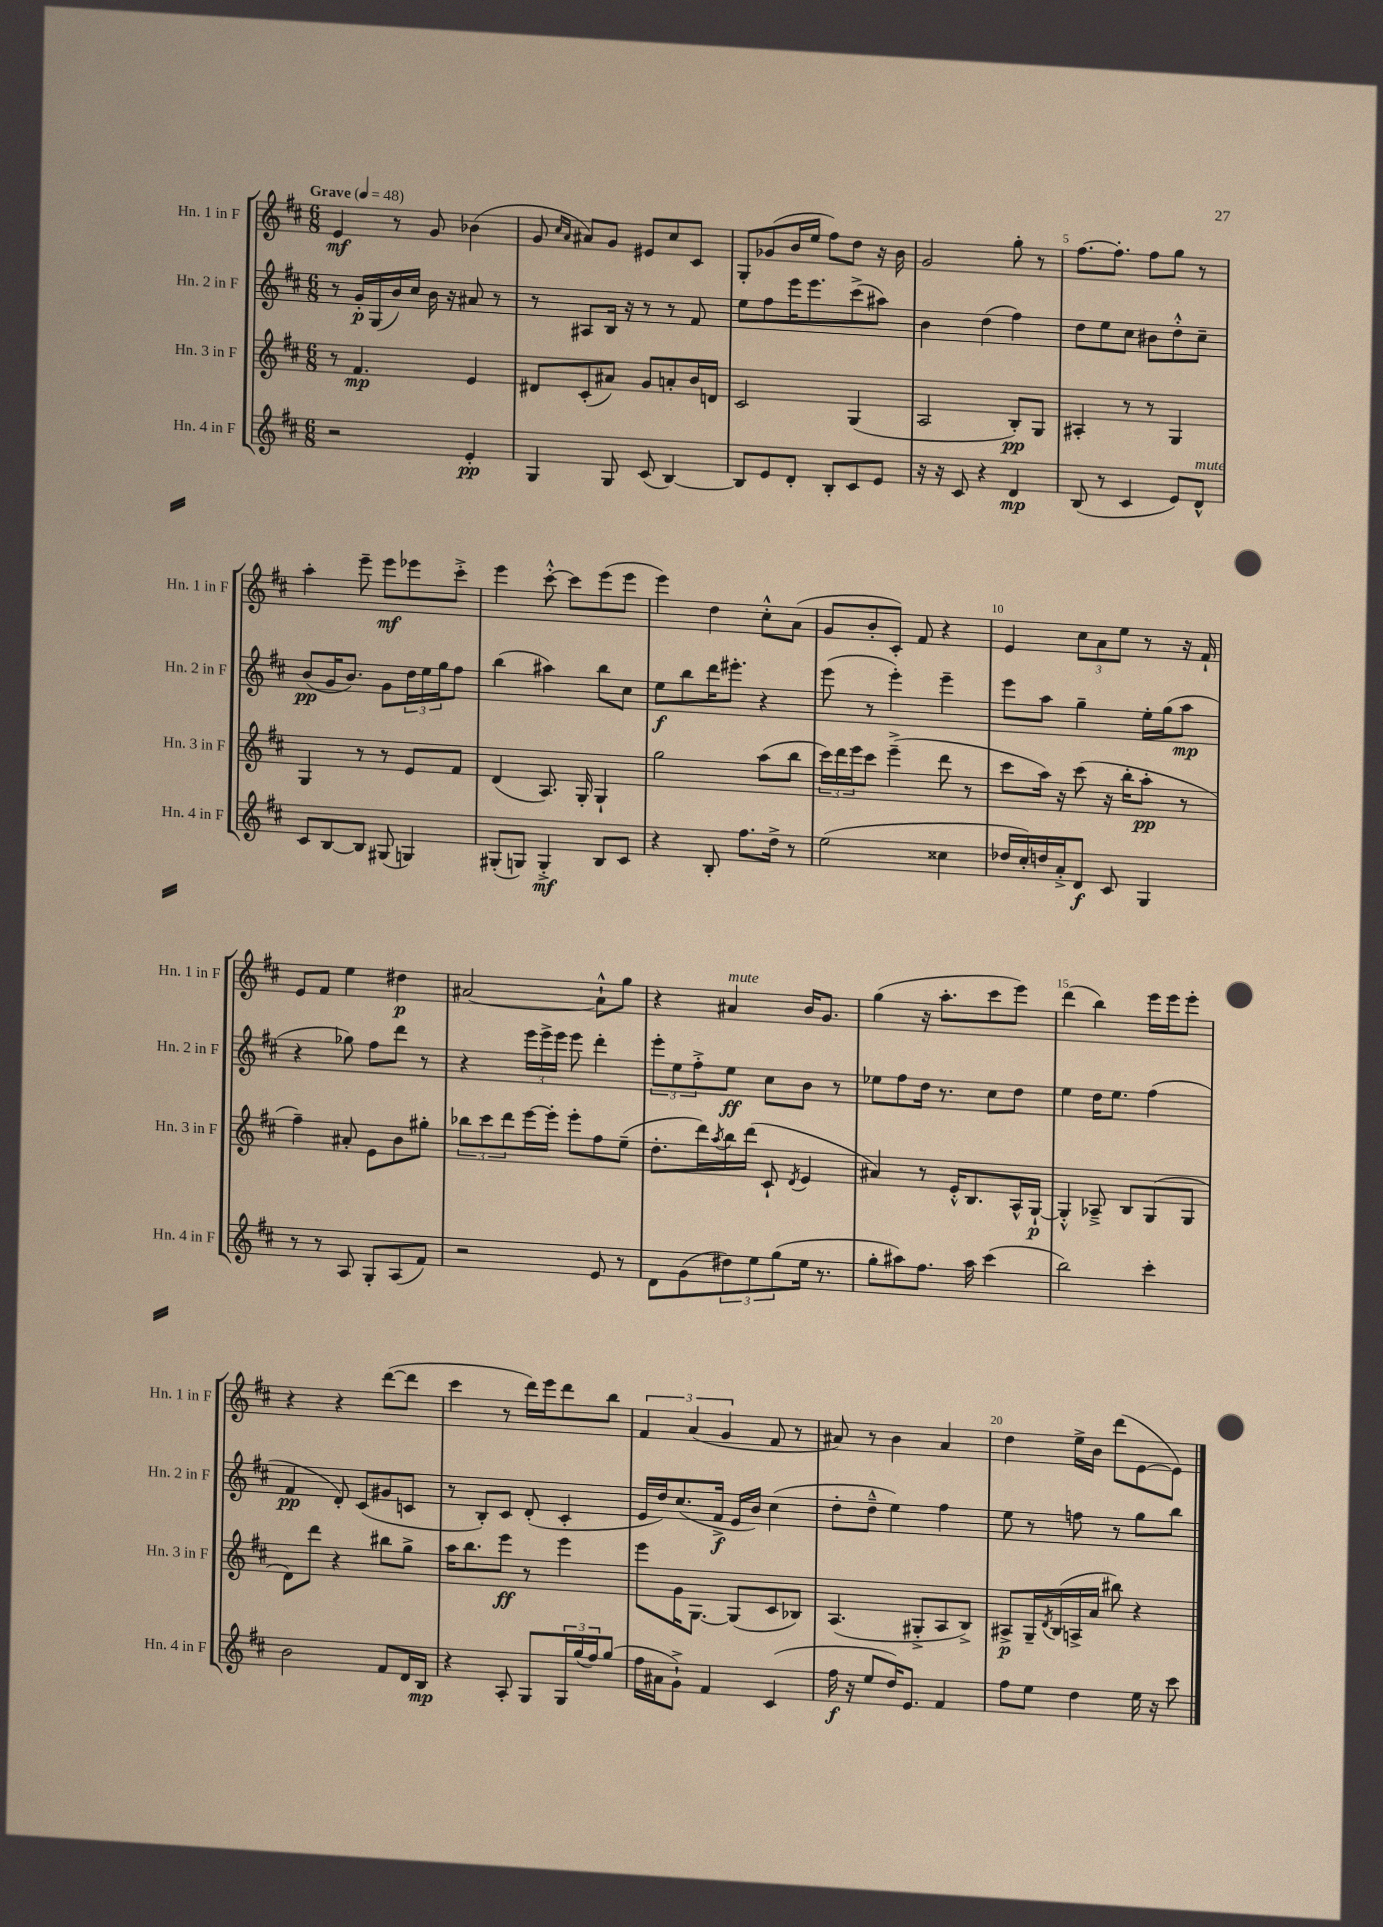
<<
\new StaffGroup <<
\new Staff = "s0" \with { instrumentName = "Hn. 1 in F" shortInstrumentName = "Hn. 1 in F" } {
    \clef treble \key d \major \numericTimeSignature \time 6/8 \tempo "Grave" 4 = 48
    e'4\mf r8 g'8 bes'4( |
    g'8 \grace { cis''16 a'16 } ais'8) g'8 eis'8 cis''8 cis'8 |
    g8-. ges'8( b'16 e''16 fis''8) d''8 r16 b'16 |
    g'2 g''8-. r8 |
    fis''8.~ fis''8.-. fis''8 g''8 r8 |
    a''4-. e'''8-- e'''8\mf ees'''8 cis'''8-.-> |
    e'''4 cis'''8~-.-^ cis'''8 e'''8( e'''8 |
    e'''4) d''4 cis''8-.-^ a'8( |
    g'8 b'8-. cis'8-.) fis'8 r4 |
    e'4 \tuplet 3/2 { cis''8 a'8 e''8 } r8 r16 fis'16-! |
    e'8 fis'8 e''4 dis''4\p |
    ais'2~ ais'8-!-^ g''8 |
    r4 ais'4^\markup { \italic "mute" } b'16 g'8. |
    g''4( r16 a''8.-. cis'''8 e'''8) |
    d'''4( b''4) e'''16 e'''16 e'''8-. |
    r4 r4 d'''8~( d'''8 |
    cis'''4 r8 d'''16) e'''16 d'''8 b''8 |
    \tuplet 3/2 { fis'4 a'4( g'4 } fis'8 r8 |
    ais'8) r8 b'4 ais'4 |
    d''4 e''16-> b'16 d'''8( e'8~ e'8) \bar "|." |
}
\new Staff = "s1" \with { instrumentName = "Hn. 2 in F" shortInstrumentName = "Hn. 2 in F" } {
    \clef treble \key d \major \numericTimeSignature \time 6/8
    r8 g'16-.\p g16( b'16) cis''16 b'16 r16 ais'8 r8 |
    r8 ais8 b16 r16 r8 r8 fis'8 |
    e''8 fis''8 e'''16 e'''8. cis'''8->( ais''8) |
    b'4 d''4( fis''4) |
    d''8 e''8 cis''8 bis'8 d''8-.-^ cis''8-- |
    b'8\pp( g'16 b'8.) g'8 \tuplet 3/2 { d''16 e''16 g''16 } fis''8 |
    b''4( ais''4) b''8 cis''8 |
    e''8\f b''8 d'''16 eis'''8.-. r4 |
    e'''8( r8 e'''4-.) e'''4-- |
    e'''8 a''8 g''4-- e''16-. g''16( a''8\mp |
    r4 ges''8) fis''8 d'''8 r8 |
    r4 \tuplet 3/2 { e'''16 e'''16-> e'''16 } e'''8 d'''4-. |
    \tuplet 3/2 { e'''8-. e''8 fis''8-.-> } e''8\ff cis''8 b'8 r8 |
    ees''8 fis''8 d''16 r8. cis''8 d''8 |
    e''4 d''16 e''8. fis''4( |
    fis'4\pp d'8-.) cis'8( gis'8 c'8 |
    r8 b8-.) cis'8 d'8-.( cis'4-. |
    e'16 d''16) cis''8.( fis'16->\f e'16 b'16) cis''4( |
    d''8-. d''8---^ e''4) fis''4 |
    e''8 r8 f''8 r8 g''8 b''8 \bar "|." |
}
\new Staff = "s2" \with { instrumentName = "Hn. 3 in F" shortInstrumentName = "Hn. 3 in F" } {
    \clef treble \key d \major \numericTimeSignature \time 6/8
    r8 fis'4.\mp e'4 |
    dis'8 cis'8-.( ais'8) g'8 a'8-. b'16 d'16 |
    cis'2 g4( |
    a2 b8-.\pp) g8 |
    ais4-. r8 r8 g4 |
    g4 r8 r8 e'8 fis'8 |
    d'4( a8.) g16-. g4-! |
    g''2 a''8( b''8 |
    \tuplet 3/2 { cis'''16) d'''16 e'''16 } cis'''8 e'''4--->( d'''8 r8 |
    cis'''8 a''16) r16 cis'''8( r16 b''16-. a''8-.\pp r8 |
    fis''4--) ais'8-. e'8 b'8 gis''8-. |
    \tuplet 3/2 { bes''8 cis'''8 d'''8 } e'''16~ e'''16-. e'''8-. fis''8 e''8--( |
    d''8.-. d'''16) \acciaccatura { a''8 } b''16 d'''16( cis'8-! \acciaccatura { d'8 } e'4 |
    ais'4) r8 e'16-.-^ b8. a16-^ g16~-!\p |
    g4-.-^ aes8---> b8 g8( g8 |
    d'8) d'''8 r4 bis''8 g''8-> |
    a''16 b''8. e'''8\ff r8 e'''4 |
    e'''8 g'16 g8.~ g8( cis'8 bes8) |
    a4.( gis8-.-> a8 b8->) |
    ais8->\p g16-- \acciaccatura { d'8 } b16( a16-> a'16 bis''8) r4 \bar "|." |
}
\new Staff = "s3" \with { instrumentName = "Hn. 4 in F" shortInstrumentName = "Hn. 4 in F" } {
    \clef treble \key d \major \numericTimeSignature \time 6/8
    r2 e'4-.\pp |
    g4 g8 cis'8( b4~) |
    b8 e'8 d'8-. b8-. cis'8 e'8 |
    r16 r16 cis'8 r4 d'4\mp |
    b8( r8 cis'4 e'8) d'8-^^\markup { \italic "mute" } |
    cis'8 b8~ b8 gis8( g4) |
    gis8-.( g8) g4-.->\mf b8 cis'8 |
    r4 b8-. fis''8. d''16-> r8 |
    e''2( cisis''4 |
    des''16 cis''16-.) d''16 a'16-.-> d'8\f cis'8 g4 |
    r8 r8 a8 g8-. a8( fis'8) |
    r2 e'8 r8 |
    d'8 g'8( \tuplet 3/2 { dis''8) e''8 g''8( } e''16 r8. |
    g''8-. ais''8) fis''8. ais''16 cis'''4( |
    b''2) cis'''4-. |
    b'2 fis'8 d'16 b16\mp |
    r4 a8-. g8 \tuplet 3/2 { g16 g''16( fis''16) } g''8( |
    fis''16 ais'16 g'8-!->) fis'4 cis'4( |
    fis''16\f r16 e''8 d''16) e'8. fis'4 |
    fis''8 e''8 d''4 e''16 r16 cis'''8 \bar "|." |
}
>>
>>
\layout { \context { \Score \override BarNumber.break-visibility = ##(#f #t #t) barNumberVisibility = #(every-nth-bar-number-visible 5) } }
